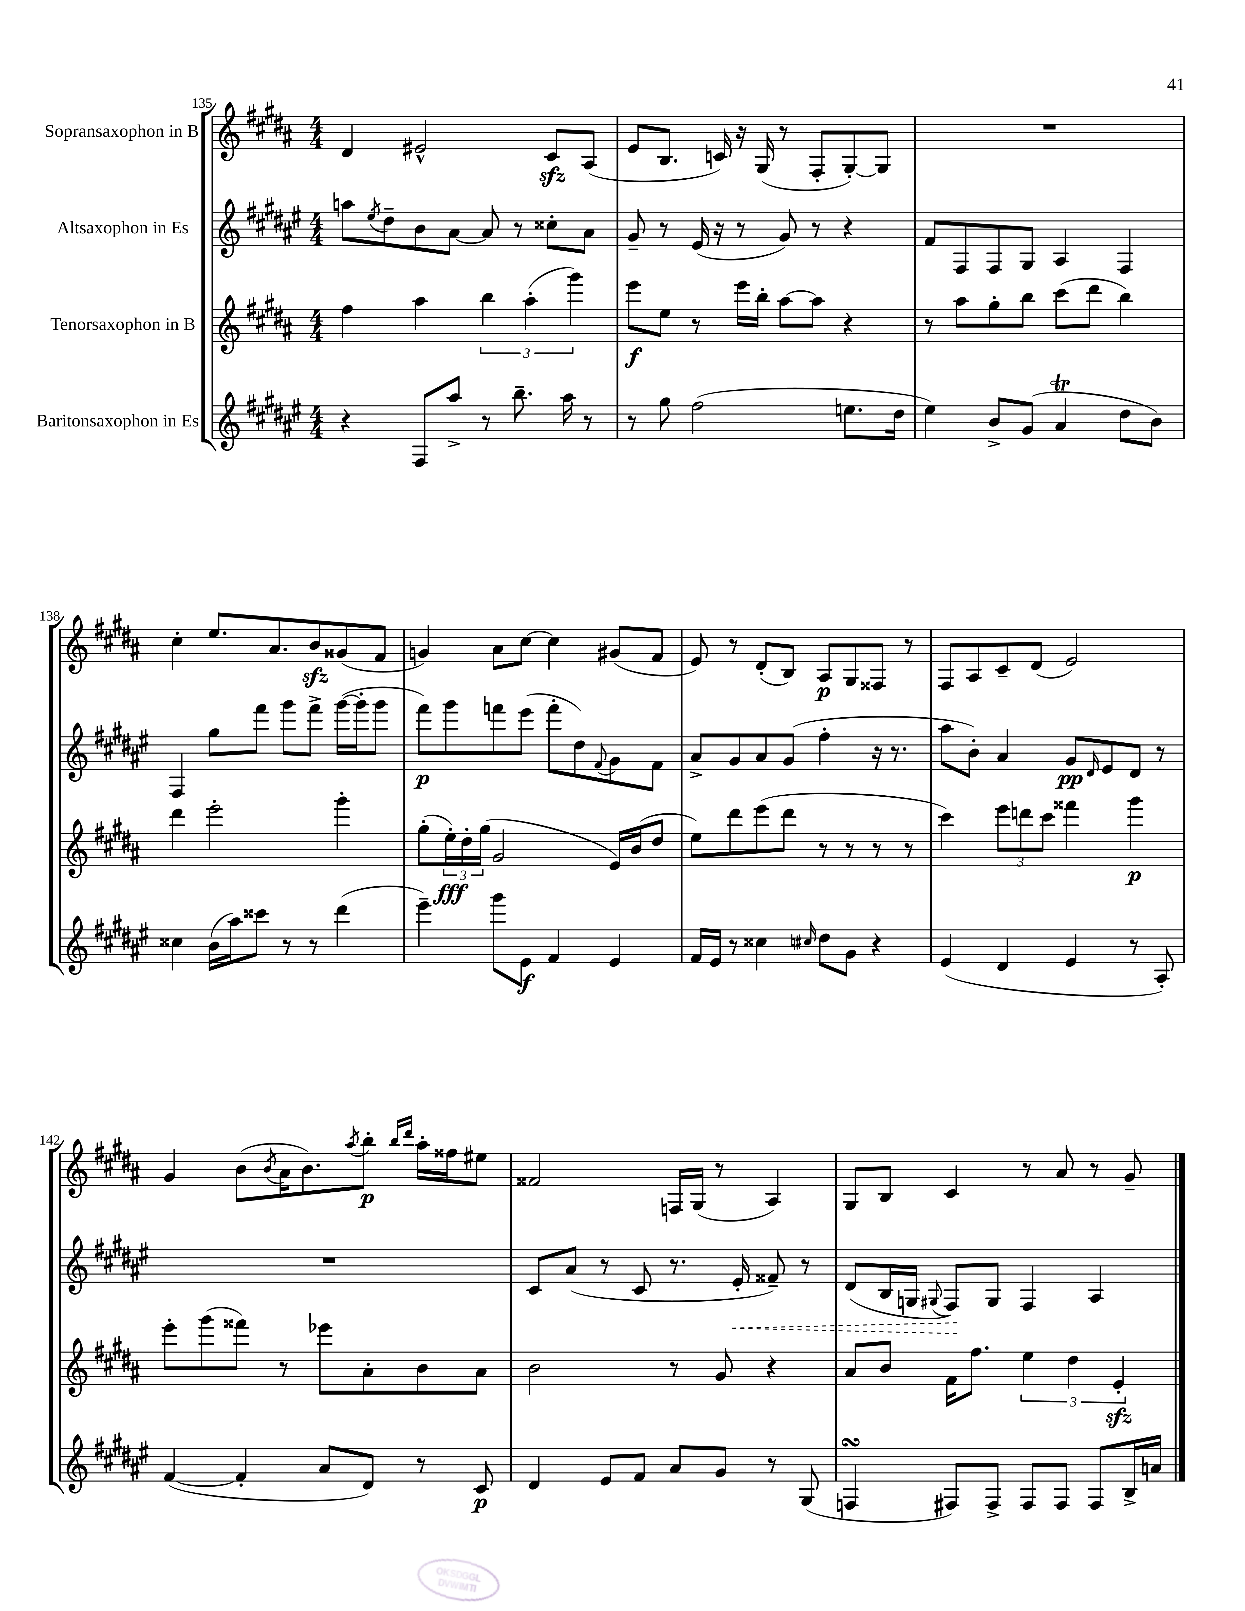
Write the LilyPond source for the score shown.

<<
\new StaffGroup <<
\new Staff = "s0" \with { instrumentName = "Sopransaxophon in B" } {
    \clef treble \key b \major \numericTimeSignature \time 4/4
    dis'4 eis'2-^ cis'8\sfz ais8( |
    e'8 b8. c'16) r16 gis16( r8 fis8-. gis8~-.) gis8 |
    R1 |
    cis''4-. e''8. ais'8. b'8\sfz gisis'8( fis'8 |
    g'4) ais'8 cis''8~ cis''4 gis'8( fis'8 |
    e'8) r8 dis'8-.( b8) ais8\p gis8 fisis8 r8 |
    fis8 ais8 cis'8-- dis'8( e'2) |
    gis'4 b'8( \acciaccatura { b'8 } ais'16 b'8.) \acciaccatura { ais''8 } b''8-.\p \grace { b''16 dis'''16 } ais''16-. fisis''16 eis''8 |
    fisis'2 f16 gis16( r8 ais4) |
    gis8 b8 cis'4 r8 ais'8 r8 gis'8-- \bar "|." |
}
\new Staff = "s1" \with { instrumentName = "Altsaxophon in Es" } {
    \clef treble \key fis \major \numericTimeSignature \time 4/4
    a''8 \acciaccatura { eis''8 } dis''8-- b'8 ais'8~ ais'8 r8 cisis''8-. ais'8 |
    gis'8-- r8 eis'16( r16 r8 gis'8) r8 r4 |
    fis'8 fis8 fis8 gis8 ais4 fis4 |
    fis4 gis''8 fis'''8 gis'''8 fis'''8-> gis'''16~( gis'''16-. gis'''8 |
    fis'''8\p) gis'''8 f'''8 eis'''8( f'''8-. dis''8) \appoggiatura { fis'8 } gis'8 fis'8 |
    ais'8-> gis'8 ais'8 gis'8( fis''4-. r16 r8. |
    ais''8 b'8-.) ais'4 gis'8\pp \grace { dis'16 } eis'8 dis'8 r8 |
    R1 |
    cis'8 ais'8( r8 cis'8 r8. \once \override Hairpin.style = #'dashed-line eis'16-.\< fisis'8--) r8 |
    dis'8( b16 g16 \appoggiatura { gis8 } fis8\!) gis8 fis4 ais4 \bar "|." |
}
\new Staff = "s2" \with { instrumentName = "Tenorsaxophon in B" } {
    \clef treble \key b \major \numericTimeSignature \time 4/4
    fis''4 ais''4 \tuplet 3/2 { b''4 ais''4-.( gis'''4) } |
    e'''8\f e''8 r8 e'''16 b''16-. ais''8~ ais''8 r4 |
    r8 ais''8 gis''8-. b''8 cis'''8( dis'''8 b''4) |
    dis'''4 e'''2-. gis'''4-. |
    gis''8-.( \tuplet 3/2 { e''16-.\fff) dis''16-. gis''16( } gis'2 e'16) b'16( dis''8 |
    e''8) dis'''8 e'''8( dis'''8 r8 r8 r8 r8 |
    cis'''4) \tuplet 3/2 { e'''8 d'''8 cis'''8 } fisis'''4 gis'''4\p |
    e'''8-. gis'''8( fisis'''8) r8 ees'''8 ais'8-. b'8 ais'8 |
    b'2 r8 gis'8 r4 |
    ais'8 b'8 fis'16 fis''8. \tuplet 3/2 { e''4 dis''4 e'4-.\sfz } \bar "|." |
}
\new Staff = "s3" \with { instrumentName = "Baritonsaxophon in Es" } {
    \clef treble \key fis \major \numericTimeSignature \time 4/4
    r4 fis8 ais''8-> r8 b''8.-- ais''16 r8 |
    r8 gis''8 fis''2( e''8. dis''16 |
    eis''4) b'8-> gis'8( ais'4\trill dis''8 b'8) |
    cisis''4 b'16( ais''16) cisis'''8 r8 r8 dis'''4( |
    eis'''4--) gis'''8 eis'8\f fis'4 eis'4 |
    fis'16 eis'16 r8 cisis''4 \grace { cis''16 } dis''8 gis'8 r4 |
    eis'4( dis'4 eis'4 r8 ais8-.) |
    fis'4~( fis'4-. ais'8 dis'8) r8 cis'8\p |
    dis'4 eis'8 fis'8 ais'8 gis'8 r8 gis8( |
    f4\turn fis8) fis8-> fis8 fis8 fis8 b16-> a'16 \bar "|." |
}
>>
>>
\layout { \context { \Score currentBarNumber = #135 } }
